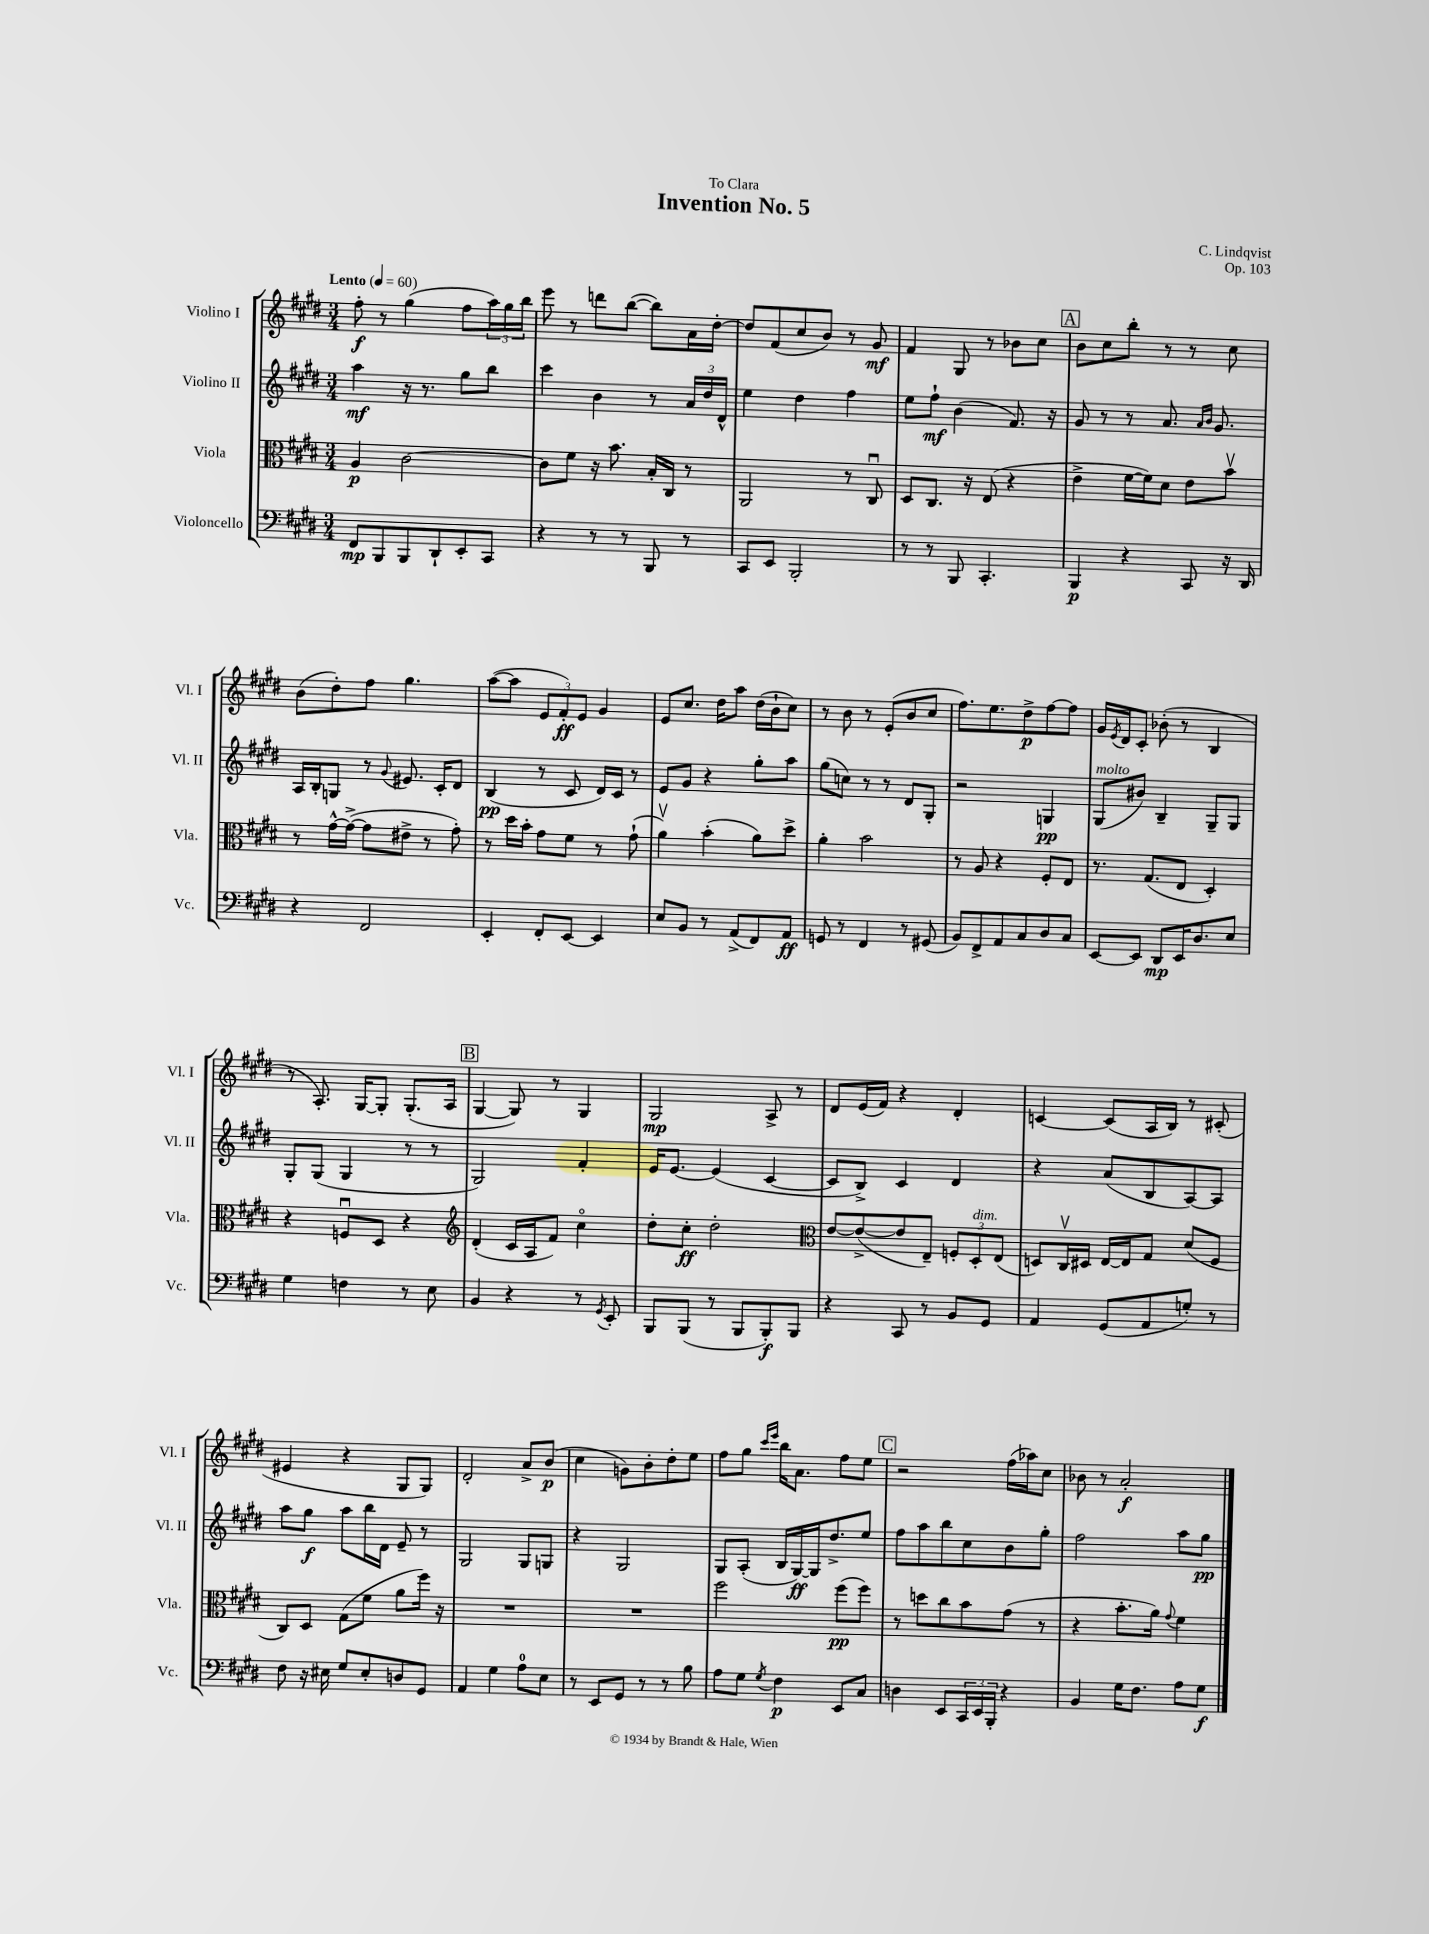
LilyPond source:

\header { title = "Invention No. 5" composer = "C. Lindqvist" dedication = "To Clara" opus = "Op. 103" }
<<
\new StaffGroup <<
\new Staff = "s0" \with { instrumentName = "Violino I" shortInstrumentName = "Vl. I" } {
    \clef treble \key e \major \numericTimeSignature \time 3/4 \tempo "Lento" 4 = 60
    fis''8-.\f r8 gis''4( fis''8 \tuplet 3/2 { a''16) gis''16 b''16 } |
    e'''8 r8 d'''8 b''8~( b''8) a'16 dis''16~-. |
    dis''8 fis'8( cis''8 b'8) r8 gis'8\mf |
    fis'4 gis8 r8 bes'8 cis''8 |
    \mark \markup { \box "A" } b'8 cis''8 b''8-. r8 r8 cis''8 |
    b'8( dis''8-.) fis''8 gis''4. |
    a''8~( a''8 \tuplet 3/2 { e'8 fis'8-.\ff) e'8 } gis'4 |
    e'8 cis''8. dis''16 a''8 dis''16( b'16-! cis''8) |
    r8 b'8 r8 e'8-.( b'8 cis''8 |
    fis''8.) e''8. dis''8->\p fis''8~ fis''8 |
    gis'16 \acciaccatura { e'8 } dis'16 cis'8-. bes'8-.( r8 b4 |
    r8 a8.-.) gis16~ gis8-. gis8.-.( a16 |
    \mark \markup { \box "B" } gis4~ gis8) r8 gis4 |
    gis2\mp a8-> r8 |
    dis'8 e'16( fis'16) r4 dis'4-. |
    c'4~ c'8( a16 b16) r8 cis'8-.( |
    eis'4 r4 gis8 gis8) |
    dis'2-. a'8-> b'8\p( |
    cis''4 g'8) b'8-. dis''8-. e''8 |
    fis''8 gis''8 \grace { cis'''16 e'''16 } b''16 a'8. fis''8 e''8 |
    \mark \markup { \box "C" } r2 fis''16( aes''16) cis''8 |
    bes'8 r8 a'2-.\f \bar "|." |
}
\new Staff = "s1" \with { instrumentName = "Violino II" shortInstrumentName = "Vl. II" } {
    \clef treble \key e \major \numericTimeSignature \time 3/4
    a''4\mf r16 r8. gis''8 b''8 |
    cis'''4 b'4 r8 \tuplet 3/2 { a'16 dis''16 dis'16-^ } |
    e''4 dis''4 fis''4 |
    e''8 fis''8-!\mf b'4( fis'8.) r16 |
    \mark \markup { \box "A" } gis'8 r8 r8 a'8. \grace { a'16 b'16 } gis'8. |
    a16 b16-. g8 r8 \appoggiatura { gis'8 } eis'8. cis'16-. dis'8 |
    b4\pp( r8 cis'8 dis'16) cis'16 r8 |
    e'8 gis'8 r4 gis''8-. a''8 |
    gis''8( c''8) r8 r8 dis'8 gis8-. |
    r2 g4\pp |
    gis8^\markup { \italic "molto" }( bis'8) b4-- gis8-- gis8 |
    gis8-. gis8( gis4 r8 r8 |
    \mark \markup { \box "B" } gis2) fis'4-. |
    e'16 e'8.~ e'4( cis'4~ |
    cis'8 b8->) cis'4 dis'4 |
    r4 a'8( b8 a8~) a8 |
    a''8 gis''8\f a''8 b''16 dis'16 e'8-- r8 |
    gis2 gis8 g8 |
    r4 gis2 |
    gis8 a8-.( b16 gis16~\ff) gis16 dis''8.-> e''8 |
    \mark \markup { \box "C" } fis''8 a''8 b''8 cis''8 b'8 gis''8-. |
    fis''2 a''8 gis''8\pp \bar "|." |
}
\new Staff = "s2" \with { instrumentName = "Viola" shortInstrumentName = "Vla." } {
    \clef alto \key e \major \numericTimeSignature \time 3/4
    a4\p cis'2~ |
    cis'8 fis'8 r16 b'8. b16-. cis16 r8 |
    a,2 r8 cis8\downbow |
    dis8 cis8. r16 e8( r4 |
    \mark \markup { \box "A" } e'4-> fis'16~ fis'16) dis'8 e'8 b'8\upbow |
    r8 gis'16~-^ gis'16~->( gis'8 eis'8-> r8 gis'8-.) |
    r8 dis''16 b'16-. gis'8 fis'8 r8 gis'8-!( |
    a'4\upbow) b'4-.( a'8) dis''8-> |
    a'4-. b'2 |
    r8 a8 r4 fis8-. e8 |
    r8. gis8.( e8 dis4-.) |
    r4 f8\downbow dis8 r4 |
    \mark \markup { \box "B" } \clef treble dis'4-.( cis'16 a16 fis'8) cis''4\flageolet |
    dis''8-. cis''8-.\ff dis''2-. |
    \clef alto e'8~ e'8~->( e'8 e8--) \tuplet 3/2 { f8-. dis8-.^\markup { \italic "dim." } e8( } |
    d8) cis16\upbow dis16 e16~ e16 gis8 dis'8( fis8 |
    cis8) dis8 gis8( fis'8 a'8 fis''16) r16 |
    R2. |
    R2. |
    fis''2 fis''8\pp( fis''8) |
    \mark \markup { \box "C" } r8 d''8 cis''8 b'8 gis'8( r8 |
    r4 b'8.-. a'16) \appoggiatura { gis'8 } fis'4 \bar "|." |
}
\new Staff = "s3" \with { instrumentName = "Violoncello" shortInstrumentName = "Vc." } {
    \clef bass \key e \major \numericTimeSignature \time 3/4
    fis,8\mp b,,8 b,,8 dis,8-! e,8-. cis,8 |
    r4 r8 r8 b,,8 r8 |
    cis,8 e,8 b,,2-. |
    r8 r8 b,,8 cis,4.-. |
    \mark \markup { \box "A" } b,,4\p r4 cis,8 r16 dis,16 |
    r4 fis,2 |
    e,4-. fis,8-. e,8~ e,4 |
    e8 b,8 r8 a,8->( fis,8) a,8\ff |
    g,8 r8 fis,4 r8 gis,8( |
    b,8) fis,8-> a,8 cis8 dis8 cis8 |
    e,8~ e,8 dis,8\mp e,16 dis8. e8 |
    gis4 f4 r8 e8 |
    \mark \markup { \box "B" } b,4 r4 r8 \acciaccatura { gis,8 } e,8-. |
    b,,8 b,,8( r8 b,,8 b,,8-.\f) b,,8 |
    r4 cis,8 r8 b,8 gis,8 |
    a,4 gis,8( a,8 g8-.) r8 |
    fis8 r16 eis16 gis8 eis8-. d8 gis,8 |
    a,4 gis4 a8-0 e8 |
    r8 e,8 gis,8 r8 r8 b8 |
    a8 gis8 \acciaccatura { gis8 } fis4\p e,8 cis8 |
    \mark \markup { \box "C" } d4 e,8 \tuplet 3/2 { cis,16 e,16 b,,16-. } r4 |
    b,4 gis16 fis8. a8 gis8\f \bar "|." |
}
>>
>>
\layout { \context { \Score \remove "Bar_number_engraver" } }
